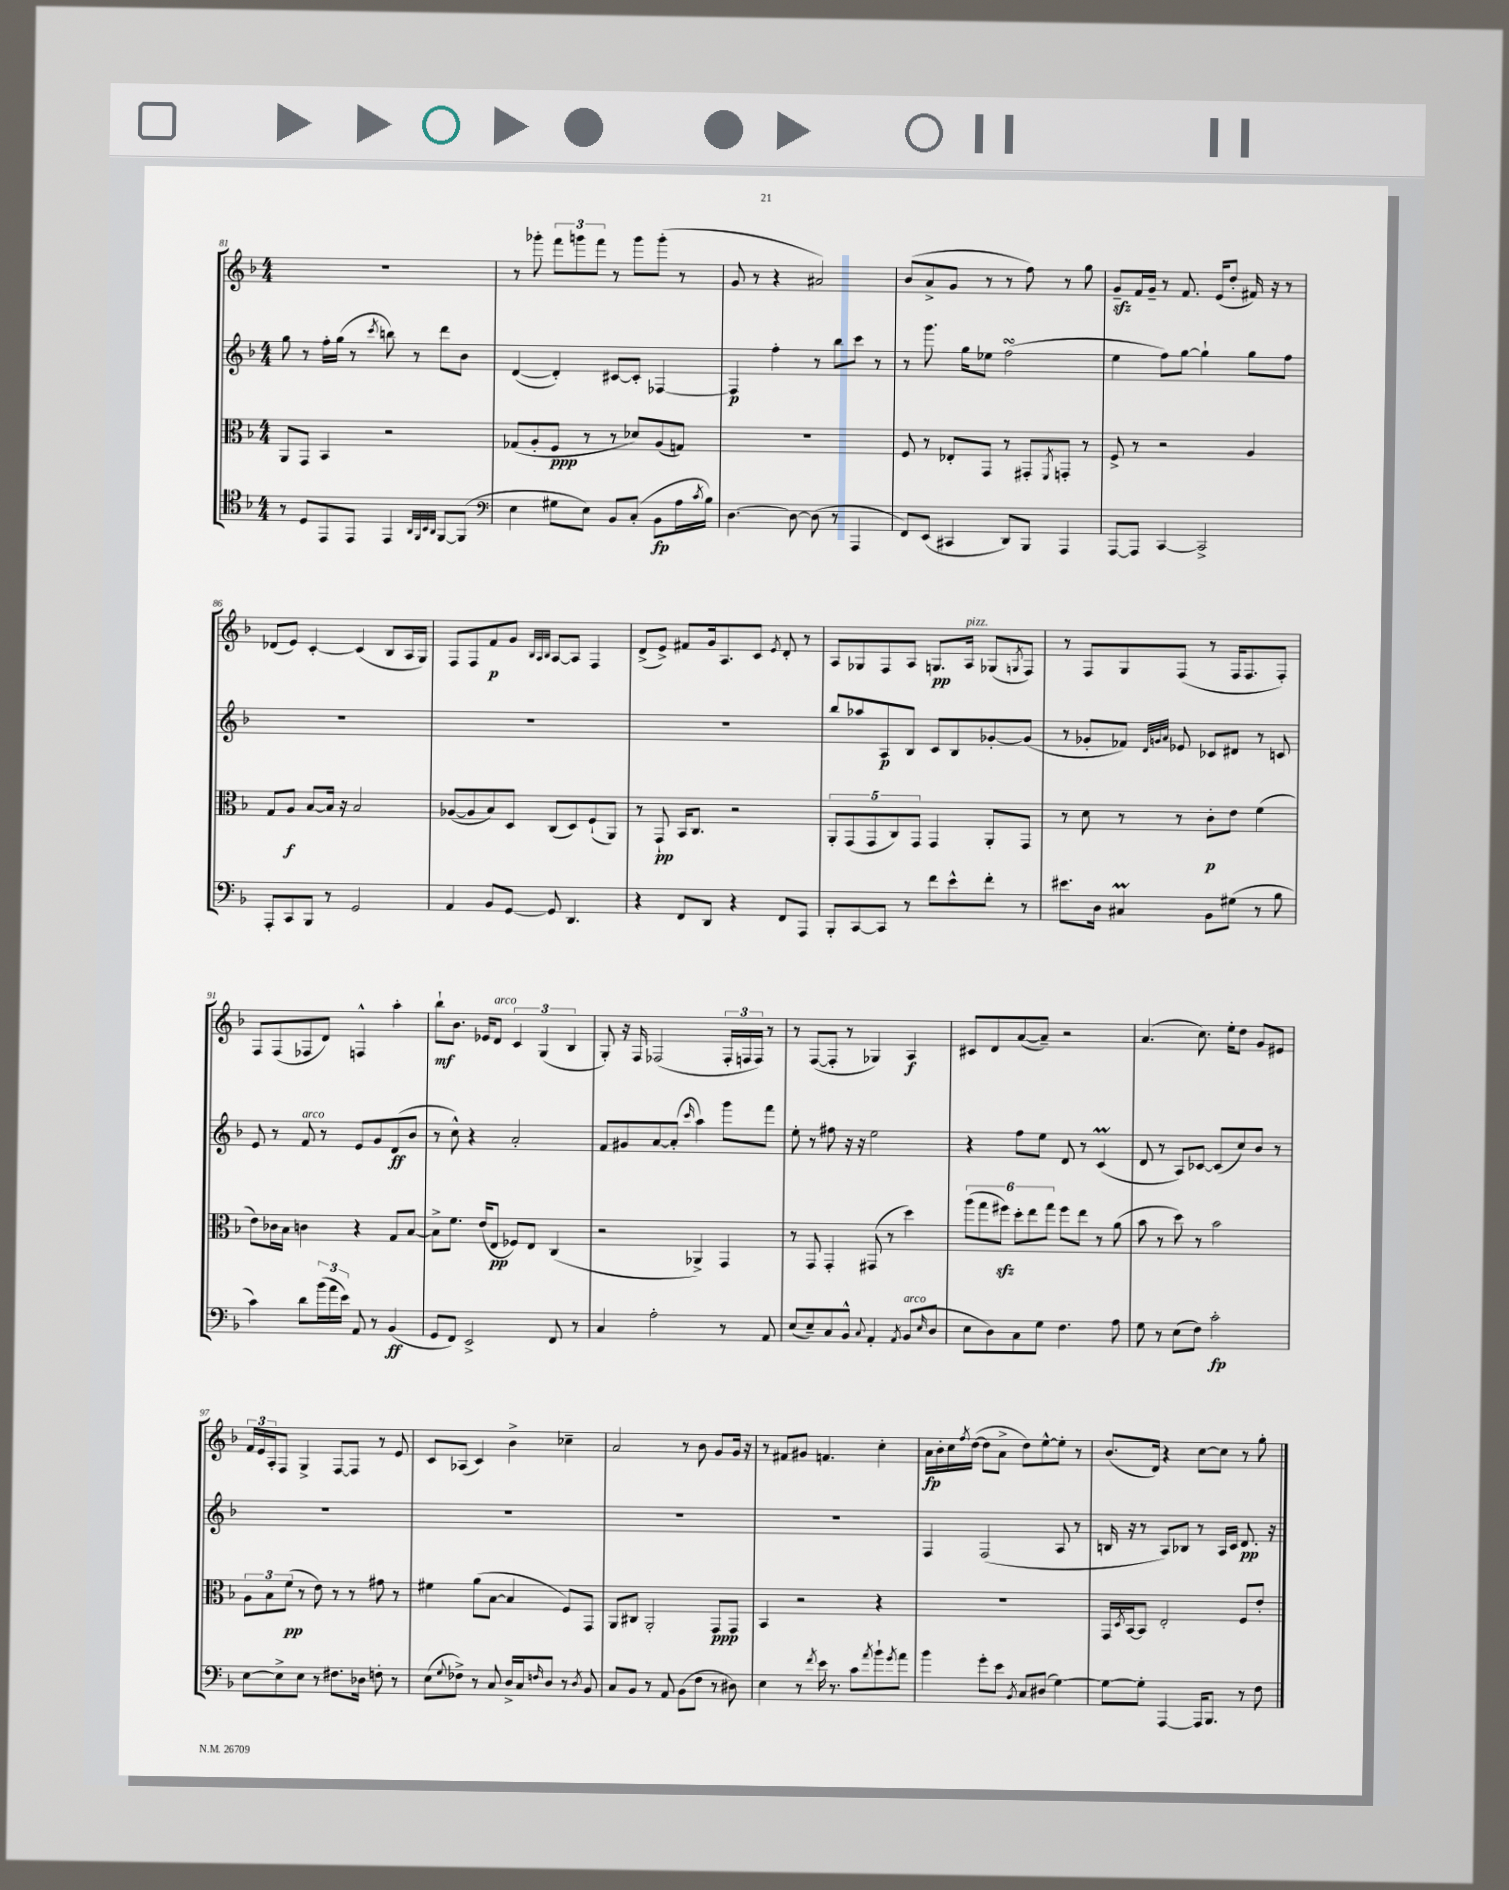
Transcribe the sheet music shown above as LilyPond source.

<<
\new StaffGroup <<
\new Staff = "s0" {
    \clef treble \key f \major \numericTimeSignature \time 4/4
    R1 |
    r8 ges'''8-. \tuplet 3/2 { f'''8 g'''8 f'''8 } r8 g'''8 g'''8-.( r8 |
    g'8 r8 r4 ais'2) |
    bes'8( a'8-> g'8 r8 r8 f''8) r8 g''8 |
    g'8--\sfz f'16 g'16-- r8 f'8. e'16( d''8-. fis'16) r16 r8 |
    des'8( e'8) c'4~-. c'4( bes8 a16 g16) |
    f8 f8 f'8\p g'8 \grace { bes32 a32 bes32 } a8~ a8 f4 |
    d'8->( e'8->) fis'8 g'16 a8. c'8 \acciaccatura { e'8 } d'8-. r8 |
    a8 ges8 f8 a8 g8.\pp a16^\markup { \italic "pizz." } ges8( \acciaccatura { g8 } f8) |
    r8 f8 g8 f8( r8 f16 f8. f8-.) |
    f8 f8( fes8 d'8) f4-^ a''4-. |
    bes''8-!\mf bes'8. ees'16 d'8^\markup { \italic "arco" } \tuplet 3/2 { c'4 g4( bes4 } |
    g8-.) r16 f16 fes2( \tuplet 3/2 { fes16-. f16 f16) } r8 |
    r8 f8~( f8-. r8 ges4) a4\f |
    cis'8 d'8 a'8~( a'8--) r2 |
    a'4.( c''8.) e''16-. d''8 g'8 eis'8 |
    \tuplet 3/2 { f'16 e'16 a16-. } f8 g4-> f8~ f8 r8 e'8 |
    c'8 aes8( c'4) bes'4-> ces''4-- |
    a'2 r8 bes'8 g'8 g'16 r16 |
    r8 fis'8 gis'8 f'4. c''4-. |
    a'16\fp bes'16-. c''16 \acciaccatura { f''8 } d''16~( d''8 a'8-> d''8) e''8~-^ e''8-. r8 |
    bes'8.( d'16) r4 c''8~ c''8 r8 g''8-. \bar "|." |
}
\new Staff = "s1" {
    \clef treble \key f \major \numericTimeSignature \time 4/4
    g''8 r8 f''16-. g''16( r8 \acciaccatura { c'''8 } b''8) r8 d'''8 bes'8 |
    d'4~( d'4-.) cis'8~ cis'8-. fes4~ |
    fes4\p f''4-. r8 bes''8 c'''8 r8 |
    r8 g'''8. g''16 ees''8 f''2\turn( |
    e''4 f''8) g''8~ g''4-! g''8 f''8 |
    R1 |
    R1 |
    R1 |
    bes''8 aes''8 a8\p bes8 c'8 bes8 ges'8~-. ges'8( |
    r8 ges'8-. fes'8) \grace { d'32 g'32 a'32 } ees'8 ces'8 dis'8 r8 c'8 |
    e'8 r8 f'8^\markup { \italic "arco" } r8 e'8 g'8 d'8\ff( bes'8 |
    r8 c''8-^) r4 a'2-. |
    f'8 gis'8 a'8~ a'8-.( \grace { c'''16 } a''4) g'''8 f'''8 |
    e''8-. r8 fis''8 r16 r16 e''2 |
    r4 f''8 e''8 d'8 r8 c'4\prall( |
    d'8 r8 a8) ces'8~ ces'8( c''8) bes'8 r8 |
    R1 |
    R1 |
    R1 |
    R1 |
    f4 f2( a8 r8 |
    b16 r16 r8 a8) bes8 r8 a16 c'16 d'8.\pp r16 \bar "|." |
}
\new Staff = "s2" {
    \clef alto \key f \major \numericTimeSignature \time 4/4
    a,8 g,8 bes,4 r2 |
    ges8( a8-. f8\ppp r8 r8 des'8) a8( g8) |
    R1 |
    f8 r8 ees8-. g,8 r8 gis,8-. \acciaccatura { f,8 } g,8-. r8 |
    f8-> r8 r2 a4 |
    g8 a8\f bes8~ bes16 r16 bes2 |
    aes8~( aes8 bes8) d8 c8( d8) f8-!( a,8) |
    r8 g,8-!\pp bes,16 c8. r2 |
    \tuplet 5/4 { a,8-. g,8( g,8 c8) g,8 } g,4 a,8-. g,8 |
    r8 d'8 r8 r8 c'8-.\p e'8 f'4( |
    e'8) ces'16 bes16 c'4 r4 g8 bes8~ |
    bes8-> f'8. e'16( e8\pp fes8) e8 c4( |
    r2 aes,4->) g,4 |
    r8 g,8 g,4-. gis,8( r8 d''4) |
    \tuplet 6/4 { a''8( g''8 fis''8\sfz) d''8-. e''8 g''8 } fis''8 e''8 r8 a'8( |
    bes'8 r8 d''8) r8 bes'2 |
    \tuplet 3/2 { a8 bes8 f'8\pp( } r8 e'8) r8 r8 gis'8 r8 |
    fis'4 a'8( bes8~ bes4 f8) g,8 |
    a,8 cis8 a,2-. g,8\ppp g,8 |
    bes,4 r2 r4 |
    R1 |
    g,16 \acciaccatura { d8 } bes,16~ bes,8 e2-. f8 e'8-. \bar "|." |
}
\new Staff = "s3" {
    \clef tenor \key f \major \numericTimeSignature \time 4/4
    r8 d8 e,8 e,8 e,4 \grace { a,32 f,32 bes,32 a,32 } f,8~ f,8( |
    \clef bass e4 gis8 e8) bes,8 c8-.( bes,8\fp a16 \acciaccatura { c'8 } bes16) |
    d4.~ d8~ d8( r8 a,,4 |
    f,8) e,8( cis,4 d,8) bes,,8 a,,4 |
    a,,8~ a,,8 c,4~ c,2-> |
    a,,8-. c,8 bes,,8 r8 g,2 |
    a,4 bes,8 g,8~ g,8 d,4. |
    r4 f,8 d,8 r4 f,8 a,,8 |
    bes,,8-. c,8~ c,8 r8 f'8 e'8-^ f'8-. r8 |
    eis'8. d16 cis4\prall bes,8 gis8( r8 bes8 |
    c'4) d'8 \tuplet 3/2 { bes'16( a'16 e'16) } a,8 r8 bes,4\ff( |
    g,8 f,8) e,2-> f,8 r8 |
    c4 a2-. r8 a,8 |
    e8( e8--) c8 bes,8-^ \appoggiatura { c8 } a,4-. \acciaccatura { a,8 } bes,8^\markup { \italic "arco" }( \grace { e16 } d8 |
    e8 d8) c8 g8 f4. a8 |
    g8 r8 e8( f8) c'2-.\fp |
    e8~ e8-> e8 r8 fis8. des16 f8-. r8 |
    e8( \appoggiatura { g8 } fes8->) r8 c8 d16-> c16 \grace { f16 } d8 r8 \acciaccatura { d8 } bes,8 |
    c8 bes,8 r8 a,8 bes,8( f8 r8 dis8) |
    e4 r8 \acciaccatura { f'8 } e'16 r8. c'8 \acciaccatura { a'8 } bes'8-! \acciaccatura { g'8 } a'8 |
    bes'4 g'8-. e'8 \acciaccatura { bes,8 } c8 dis8( g4~) |
    g8~ g8-. a,,4~ a,,16 bes,,8. r8 f8 \bar "|." |
}
>>
>>
\layout { \context { \Score currentBarNumber = #81 } }
